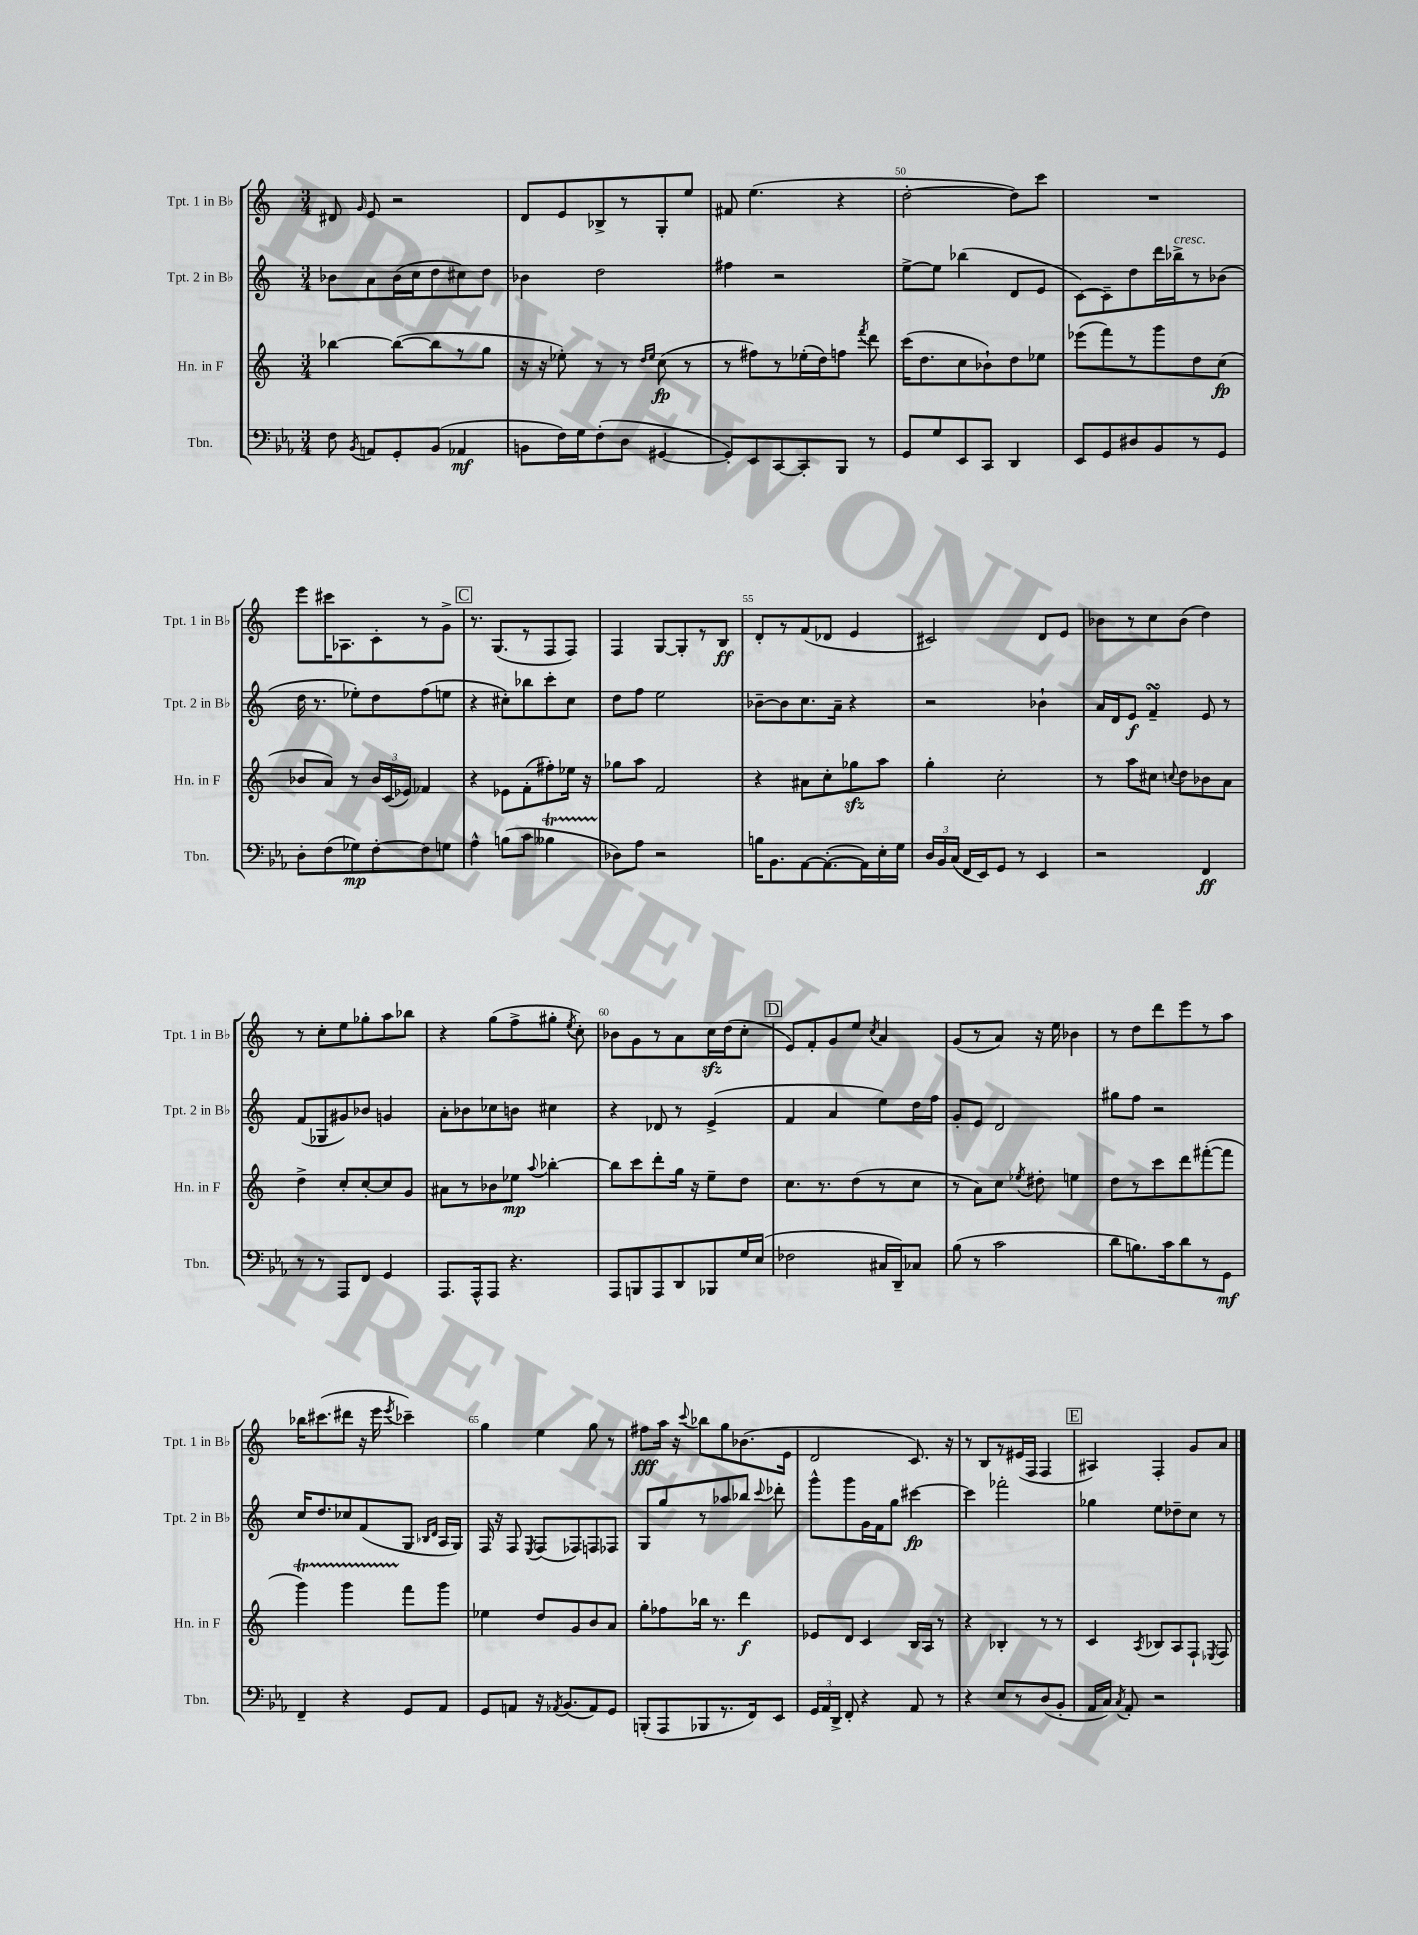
<<
\new StaffGroup <<
\new Staff = "s0" \with { instrumentName = "Tpt. 1 in Bb" shortInstrumentName = "Tpt. 1 in Bb" } {
    \clef treble \key c \major \numericTimeSignature \time 3/4
    \autoBeamOff dis'8 \grace { g'16 } e'8 r2 |
    d'8[ e'8 bes8-> r8 g8-. e''8] |
    fis'8 e''4.( r4 |
    d''2~-. d''8[) c'''8] |
    R2. |
    e'''8[ cis'''16 aes8. c'8-. r8 g'8]-> |
    \mark \markup { \box "C" } r8. g8.[( r8 f8 f8]) |
    f4 g8[~ g8-. r8 b8]\ff |
    d'8[-. r8 f'8( des'8] e'4 |
    cis'2) d'8[ e'8] |
    bes'8[ r8 c''8 bes'8]( d''4) |
    r8 c''8[-. e''8 ges''8-. a''8 bes''8] |
    r4 g''8[( f''8-> gis''8]-. \acciaccatura { e''8 } c''8-.) |
    bes'8[ g'8 r8 a'8 c''16\sfz d''16( c''8]-. |
    \mark \markup { \box "D" } e'8[) f'8-. g'8 e''8] \acciaccatura { c''8 } a'4 |
    g'8[( r8 a'8]) r16 e''16 bes'4 |
    r8 d''8[ d'''8 e'''8 r8 a''8] |
    bes''16[ cis'''8.( dis'''8] r16 e'''16 \acciaccatura { e'''8 } ces'''4--) |
    g''4 e''4 g''8 r8 |
    fis''8[\fff a''16] r16 \appoggiatura { c'''8 } bes''8[ g''8 bes'8.( e'16] |
    d'2 c'8.) r16 |
    r8 b8[ r8 eis'16( f16] f4 |
    \mark \markup { \box "E" } ais4) f4-. g'8[ a'8] \bar "|." |
}
\new Staff = "s1" \with { instrumentName = "Tpt. 2 in Bb" shortInstrumentName = "Tpt. 2 in Bb" } {
    \clef treble \key c \major \numericTimeSignature \time 3/4
    \autoBeamOff bes'8[ a'8 bes'16( c''16 d''8 cis''8) d''8] |
    bes'4 d''2 |
    fis''4 r2 |
    e''8[~-> e''8] bes''4( d'8[ e'8] |
    c'8[~) c'8-- d''8 d'''16 bes''16->^\markup { \italic "cresc." } r8 bes'8]( |
    d''16 r8. ees''8[-.) d''8 f''8( e''8] |
    \mark \markup { \box "C" } r4 cis''8[-.) bes''8 c'''8-. cis''8] |
    d''8[ f''8] e''2 |
    bes'8[~-- bes'8 c''8. a'16]-- r4 |
    r2 bes'4-! |
    a'16[ d'16 e'8]\f f'4--\turn e'8 r8 |
    f'8[( ges8 gis'8) bes'8] g'4 |
    a'8[-. bes'8 ces''8 b'8] cis''4 |
    r4 des'8 r8 e'4->( |
    \mark \markup { \box "D" } f'4 a'4 e''8[) d''16 f''16] |
    g'8[-. e'8] d'2 |
    gis''8[ f''8] r2 |
    c''16[ d''8. ces''8 f'8( g8] \grace { bes16[ d'16] } a16[ g16]) |
    f16 r16 f8 \acciaccatura { e8 } f8[( fes8) f8 fes8] |
    g8[ g''8 r8 aes''8 bes''8] \appoggiatura { c'''8 } des'''8-. |
    g'''8[-^ g'''8 g'16 f'16 g''8] cis'''4~\fp |
    cis'''4 fes'''2-. |
    \mark \markup { \box "E" } ges''4 e''8[ des''8-- c''8] r8 \bar "|." |
}
\new Staff = "s2" \with { instrumentName = "Hn. in F" shortInstrumentName = "Hn. in F" } {
    \clef treble \key c \major \numericTimeSignature \time 3/4
    \autoBeamOff bes''4~ bes''8[~( bes''8 r8 g''8] |
    r16 r16 ees''8-.) r8 r8 \grace { d''16[ ees''16] } c''8\fp( r8 |
    r8 fis''8[) r8 ees''16-.( d''16) f''8] \acciaccatura { f'''8 } d'''8 |
    c'''16[( d''8. c''8 bes'8-!) d''8 ees''8] |
    ees'''8[( f'''8) r8 g'''8 d''8 c''8]\fp( |
    bes'8[ a'8]) r8 \tuplet 3/2 { bes'16[ c'16( ees'16]) } fes'4 |
    \mark \markup { \box "C" } r4 ees'8[ f'8-.( fis''8-.) ees''16] r16 |
    ges''8[ a''8] f'2 |
    r4 ais'8[ c''8-. ges''8\sfz a''8] |
    g''4-. c''2-. |
    r8 a''8[ cis''8] \appoggiatura { c''8 } d''8[ bes'8 a'8] |
    d''4-> c''8[-. c''8~-. c''8 g'8] |
    ais'8[ r8 bes'8 ees''8]\mp \appoggiatura { a''8 } bes''4~-. |
    bes''8[ c'''8 d'''8-. g''16] r16 e''8[-- d''8] |
    \mark \markup { \box "D" } c''8.[ r8. d''8( r8 c''8] |
    r8 a'8[) c''8] \acciaccatura { ees''8 } dis''8-. e''4 |
    d''8[ r8 c'''8 d'''8 fis'''8~-.( fis'''8] |
    g'''4\startTrillSpan) g'''4 f'''8[\stopTrillSpan g'''8] |
    ees''4 d''8[ g'8 b'8 a'8] |
    g''8[-. fes''8 bes''16] r8. d'''4\f |
    ees'8[ d'8] c'4 b16[ a16] r8 |
    r4 bes4-. r8 r8 |
    \mark \markup { \box "E" } c'4 \acciaccatura { a8 } bes8[ a8 f8]-! \acciaccatura { ees8 } f8 \bar "|." |
}
\new Staff = "s3" \with { instrumentName = "Tbn." shortInstrumentName = "Tbn." } {
    \clef bass \key ees \major \numericTimeSignature \time 3/4
    \autoBeamOff f8 \acciaccatura { bes,8 } a,8[ g,8-. bes,8]( aes,4\mf |
    b,8[ f16) g16 f8-.( d8] gis,4~ |
    gis,8[-.) ees,8 c,8~ c,8-. bes,,8] r8 |
    g,8[ g8 ees,8 c,8] d,4 |
    ees,8[ g,8 dis8 bes,8 r8 g,8] |
    d8[-. f8( ges8\mp) f8~-. f8 g8] |
    \mark \markup { \box "C" } aes4-^ b8[( c'8] beses4\startTrillSpan |
    des8[\stopTrillSpan) aes8] r2 |
    b16[ bes,8. aes,8~ aes,8.~-.( aes,16) ees16-. g16] |
    \tuplet 3/2 { d16[ bes,16 c16]( } f,16[ ees,16) g,8] r8 ees,4 |
    r2 f,4\ff |
    r8 r8 aes,,8[ f,8] g,4 |
    aes,,8.[ aes,,16-^ aes,,8] r4. |
    aes,,8[ b,,8 aes,,8 d,8 bes,,8 g16 ees16]( |
    \mark \markup { \box "D" } fes2 cis16[ d,16--) ces8] |
    bes8( r8 c'2 |
    d'8[ b8.) c'16 d'8 r8 g,8]\mf |
    f,4-- r4 g,8[ aes,8] |
    g,8[ a,8] r16 \acciaccatura { aes,8 } bes,8.[( aes,8) g,8] |
    b,,8[-.( aes,,8 bes,,8 r8. f,16) ees,8] |
    \tuplet 3/2 { g,16[ aes,16 d,16]-> } f,8-. r4 aes,8 r8 |
    r4 ees8[ r8 d8( bes,8]-. |
    \mark \markup { \box "E" } aes,16[ c16]) \acciaccatura { c8 } aes,8-. r2 \bar "|." |
}
>>
>>
\layout { \context { \Score currentBarNumber = #47 \override BarNumber.break-visibility = ##(#f #t #t) barNumberVisibility = #(every-nth-bar-number-visible 5) } }
